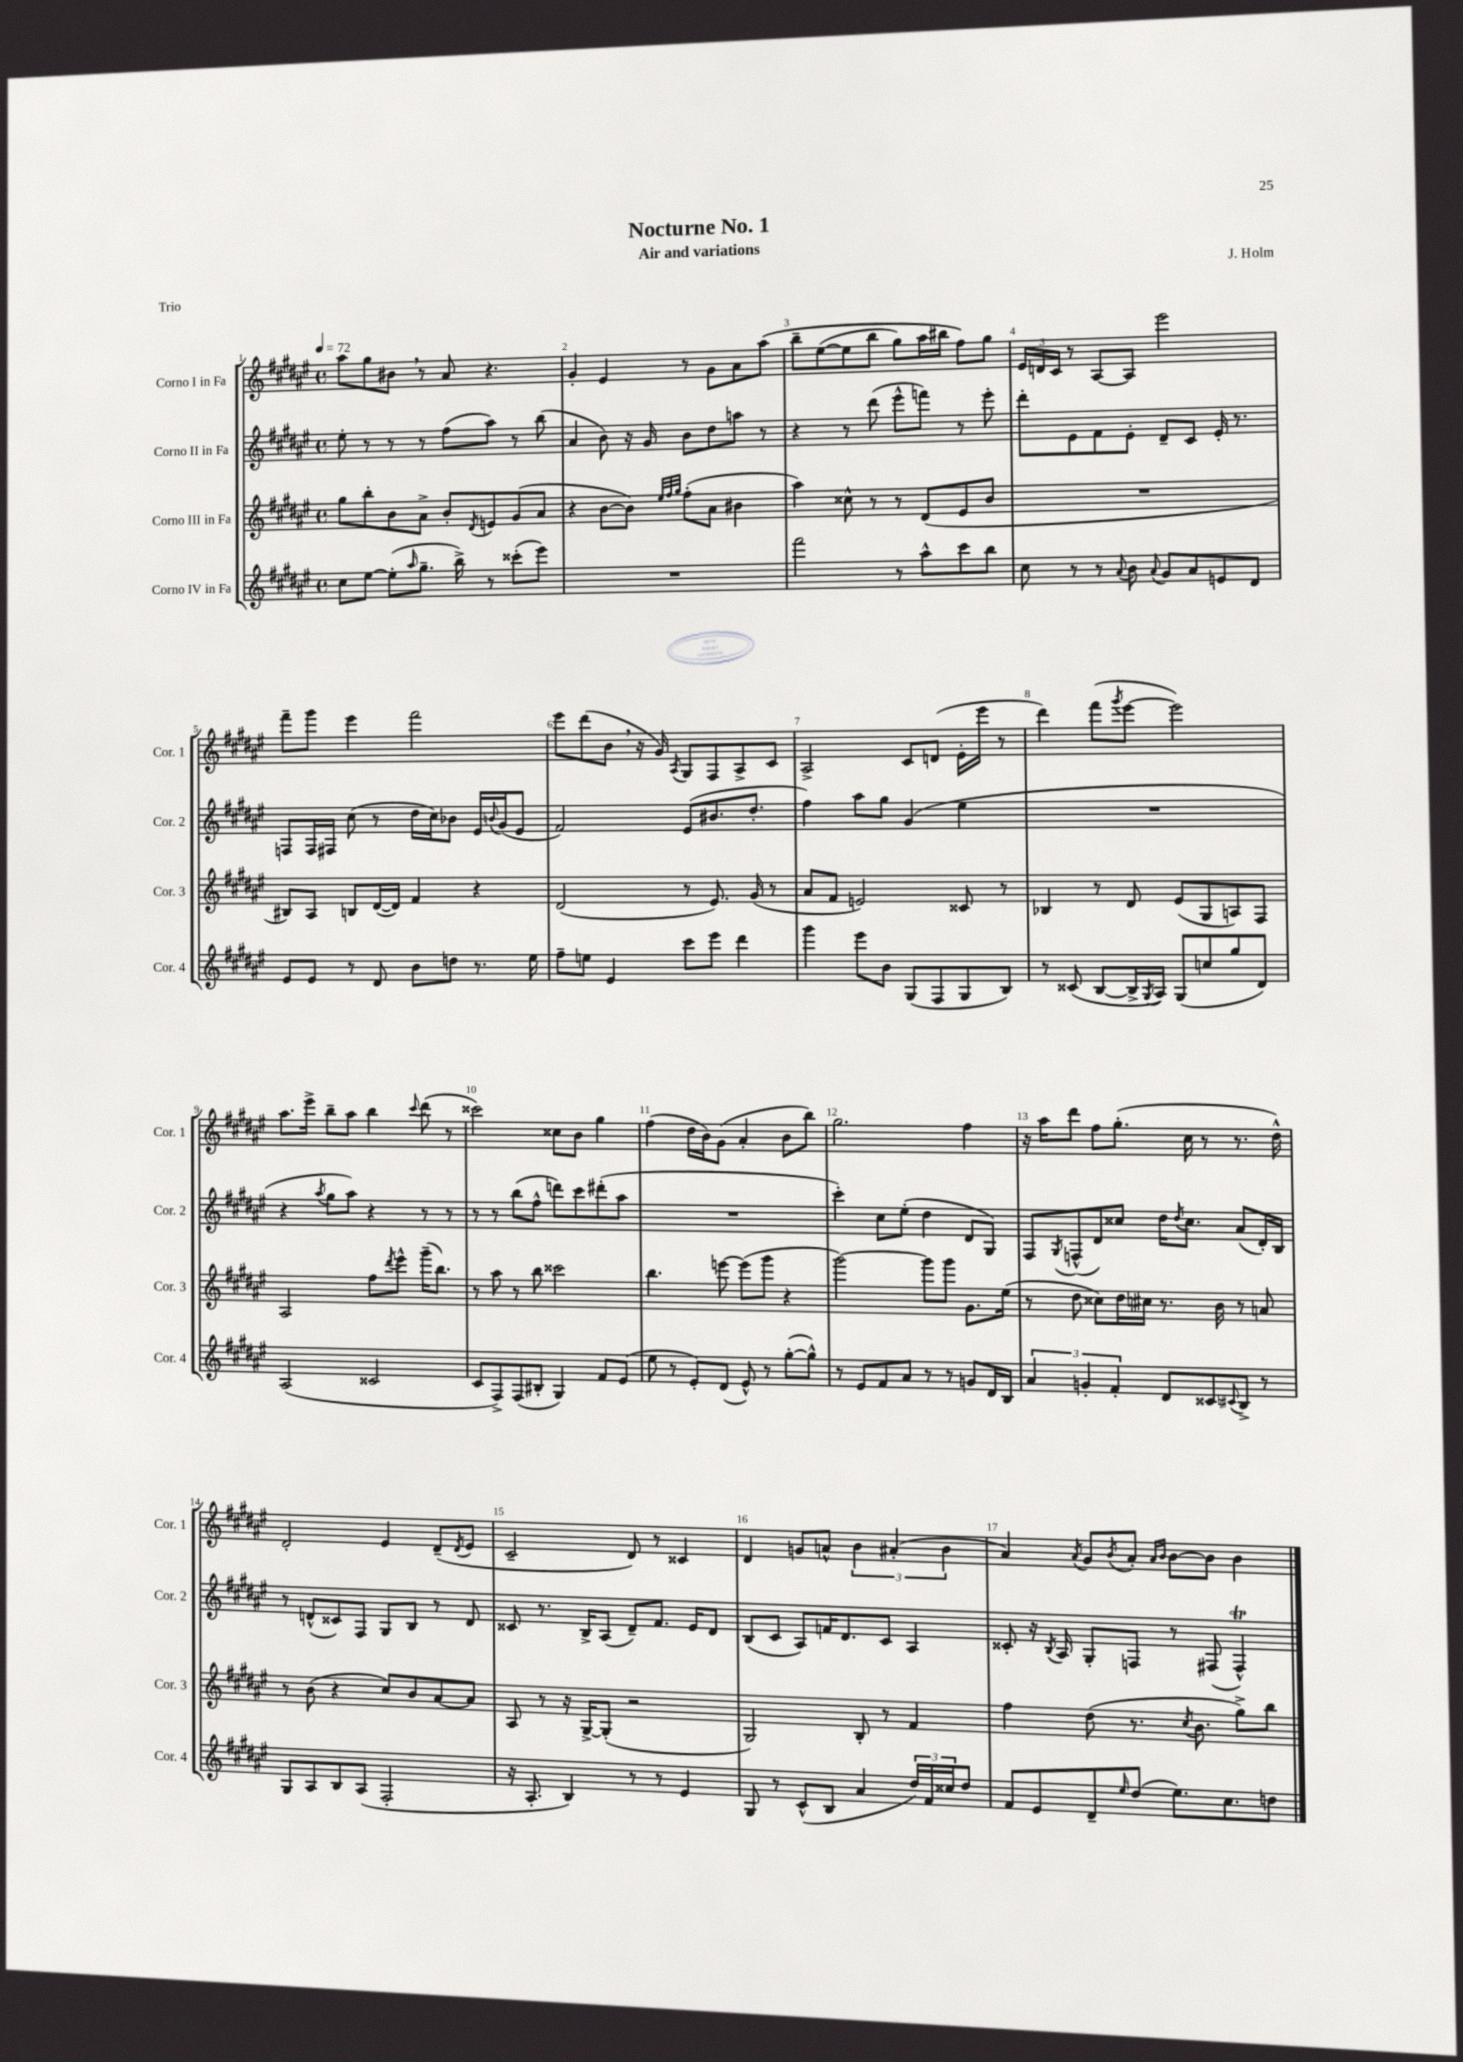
\header { title = "Nocturne No. 1" composer = "J. Holm" subtitle = "Air and variations" piece = "Trio" }
<<
\new StaffGroup <<
\new Staff = "s0" \with { instrumentName = "Corno I in Fa" shortInstrumentName = "Cor. 1" } {
    \clef treble \key fis \major \defaultTimeSignature \time 4/4 \tempo 4 = 72
    ais''8 gis''8 bis'8 \breathe r8 ais'8 r4. |
    gis'4-. eis'4 r8 gis'8 ais'8 ais''8\( |
    b''8-- eis''8~( eis''8 b''8 gis''8) ais''16 bis''16 fis''8\) gis''8 |
    \tuplet 3/2 { eis'16 d'16 cis'16 } r8 ais8~ ais8 eis'''2 |
    fis'''8-- gis'''8 eis'''4 fis'''2 |
    eis'''8 dis'''8( b'8 \breathe r16 gis'16) \acciaccatura { ais8 } gis8 fis8 ais8-> cis'8 |
    ais2-> cis'8 d'8( eis'16-. eis'''16 r8 |
    dis'''4) fis'''8( \acciaccatura { gis'''8 } eis'''8~ eis'''2) |
    ais''8. eis'''16-> b''8-- ais''8 b''4 \appoggiatura { cis'''8 } dis'''8( r8 |
    cisis'''2) cisis''8 b'8 gis''4 |
    fis''4( dis''16 b'16) gis'8( ais'4-. b'8 b''8) |
    gis''2. fis''4 |
    r16 ais''16 dis'''8 fis''8 gis''8.-.( cis''16 r8 r8. dis''16-^) |
    dis'2-. eis'4 dis'8--( \acciaccatura { dis'8 } eis'8 |
    cis'2-- dis'8) r8 cisis'4 |
    dis'4 g'8 a'8-^ \tuplet 3/2 { b'4 ais'4-.( b'4 } |
    ais'4) \acciaccatura { ais'8 } gis'8 \acciaccatura { b'8 } ais'8-. \grace { ais'16 b'16 } b'8~ b'8 b'4 \bar "|." |
}
\new Staff = "s1" \with { instrumentName = "Corno II in Fa" shortInstrumentName = "Cor. 2" } {
    \clef treble \key fis \major \defaultTimeSignature \time 4/4
    eis''8-. r8 r8 r8 fis''8( ais''8) r8 b''8( |
    ais'4 b'8) r16 gis'16 b'8 dis''8 a''8 r8 |
    r4 r8 dis'''8( eis'''8-^ f'''8) r8 eis'''8-. |
    dis'''8-. eis'8 fis'8 eis'8-. dis'8-- cis'8 eis'16-. r8. |
    f8 f16 fis16 cis''8( r8 dis''16 cis''16) bes'8 eis'16 \appoggiatura { b'8 } gis'16( eis'8 |
    fis'2) eis'8( bis'8. dis''8.-. |
    fis''4) ais''8 gis''8 gis'4( eis''4 |
    R1 |
    r4 \acciaccatura { ais''8 } gis''8 ais''8) r4 r8 r8 |
    r8 r8 b''8( fis''8-^ d'''8) cis'''8 dis'''8-.( ais''8 |
    R1 |
    cis'''4-.) cis''8 eis''8-.( dis''4 dis'8 gis8) |
    fis8 \acciaccatura { gis8 } f8-^( dis'8) cisis''8 dis''16 \acciaccatura { dis''8 } cisis''8. ais'8( dis'16-.) b16 |
    r8 d'8-^( cisis'8) fis8 gis8 b8 r8 d'8 |
    cisis'8 r8. b16-> ais8( dis'8--) fis'8. eis'16 dis'8 |
    b8( cis'8 ais8) f'16 dis'8. cis'8 ais4 |
    cisis'8-. r16 \acciaccatura { b8 } ais16 gis8-. f8 r8 fis8( fis4-^\trill) \bar "|." |
}
\new Staff = "s2" \with { instrumentName = "Corno III in Fa" shortInstrumentName = "Cor. 3" } {
    \clef treble \key fis \major \defaultTimeSignature \time 4/4
    gis''8 b''8-. b'8 ais'8-> b'8-. \acciaccatura { dis'8 } e'8 gis'8( ais'8 |
    r4 b'8~ b'8) \grace { eis''32 fis''32 gis''32 } fis''8-.( ais'8 bis'4 |
    ais''4) cisis''8-^ r8 r8 dis'8( eis'8 b'8 |
    R1 |
    bis8) ais8 b8 dis'16~( dis'16) fis'4 r4 |
    dis'2( r8 eis'8.) gis'16( r8 |
    ais'8 fis'8 e'2) cisis'8 r8 |
    bes4 r8 dis'8 eis'8( gis8 a8) fis8 |
    ais2 fis''8 \acciaccatura { dis'''8 } eis'''8-^ gis'''16--( b''8.) |
    r8 ais''8 r8 b''8 cisis'''2 |
    b''4. e'''8~ e'''8( gis'''8 r4 |
    gis'''2~) gis'''8 gis'''8 gis'8. eis''16( |
    r8 dis''8 cisis''8) dis''16 cis''16 r8. b'16 r8 a'8 |
    r8 b'8( r4 cis''8) b'8 ais'8~ ais'8 |
    ais8 r8 r16 gis16~-> gis8-.( r2 |
    gis2) b8-. r8 fis'4 |
    fis''4 dis''8( r8. \acciaccatura { cis''8 } b'8. gis''8->) b''8 \bar "|." |
}
\new Staff = "s3" \with { instrumentName = "Corno IV in Fa" shortInstrumentName = "Cor. 4" } {
    \clef treble \key fis \major \defaultTimeSignature \time 4/4
    cis''8 eis''8~ eis''8-.( \grace { ais''16 } gis''8.-- b''16->) r8 cisis'''8-.( eis'''8) |
    R1 |
    fis'''2 r8 ais''8-^ cis'''8 b''8 |
    cis''8 r8 r8 \appoggiatura { ais'8 } b'8 \appoggiatura { ais'8 } gis'8 ais'8 e'8 dis'8 |
    eis'8 eis'8 r8 dis'8 b'8 d''8 r8. eis''16 |
    fis''8-- e''8 eis'4 cis'''8 eis'''8 dis'''4 |
    gis'''4 eis'''8 b'8 gis8( fis8 gis8 b8) |
    r8 cisis'8( b8~ b16-> \acciaccatura { gis8 } ais16) gis8( c''8 gis''8 dis'8) |
    ais2( cisis'2 |
    cis'8 fis8->) fis8( bis8-. gis4) fis'8 eis'8( |
    eis''8 r8 eis'8-.) dis'8( eis'8-^) r8 gis''8~-.( gis''8-^) |
    r8 eis'8 fis'8 ais'8 r8 r8 g'8 dis'16 b16 |
    \tuplet 3/2 { ais'4 g'4-. fis'4-. } dis'8 cisis'8 \appoggiatura { cis'8 } b8-> r8 |
    gis8 ais8 b8 ais8( fis2-. |
    r16 ais8.-. b4) r8 r8 eis'4 |
    gis8 r8 cis'8-^( b8 ais'4 \tuplet 3/2 { dis''16) fis'16 cisis''16 } dis''8 |
    fis'8 eis'8 dis'8-- \grace { eis''16 } dis''8( eis''8.) cis''8. d''8 \bar "|." |
}
>>
>>
\layout { \context { \Score \override BarNumber.break-visibility = ##(#f #t #t) barNumberVisibility = #all-bar-numbers-visible } }
